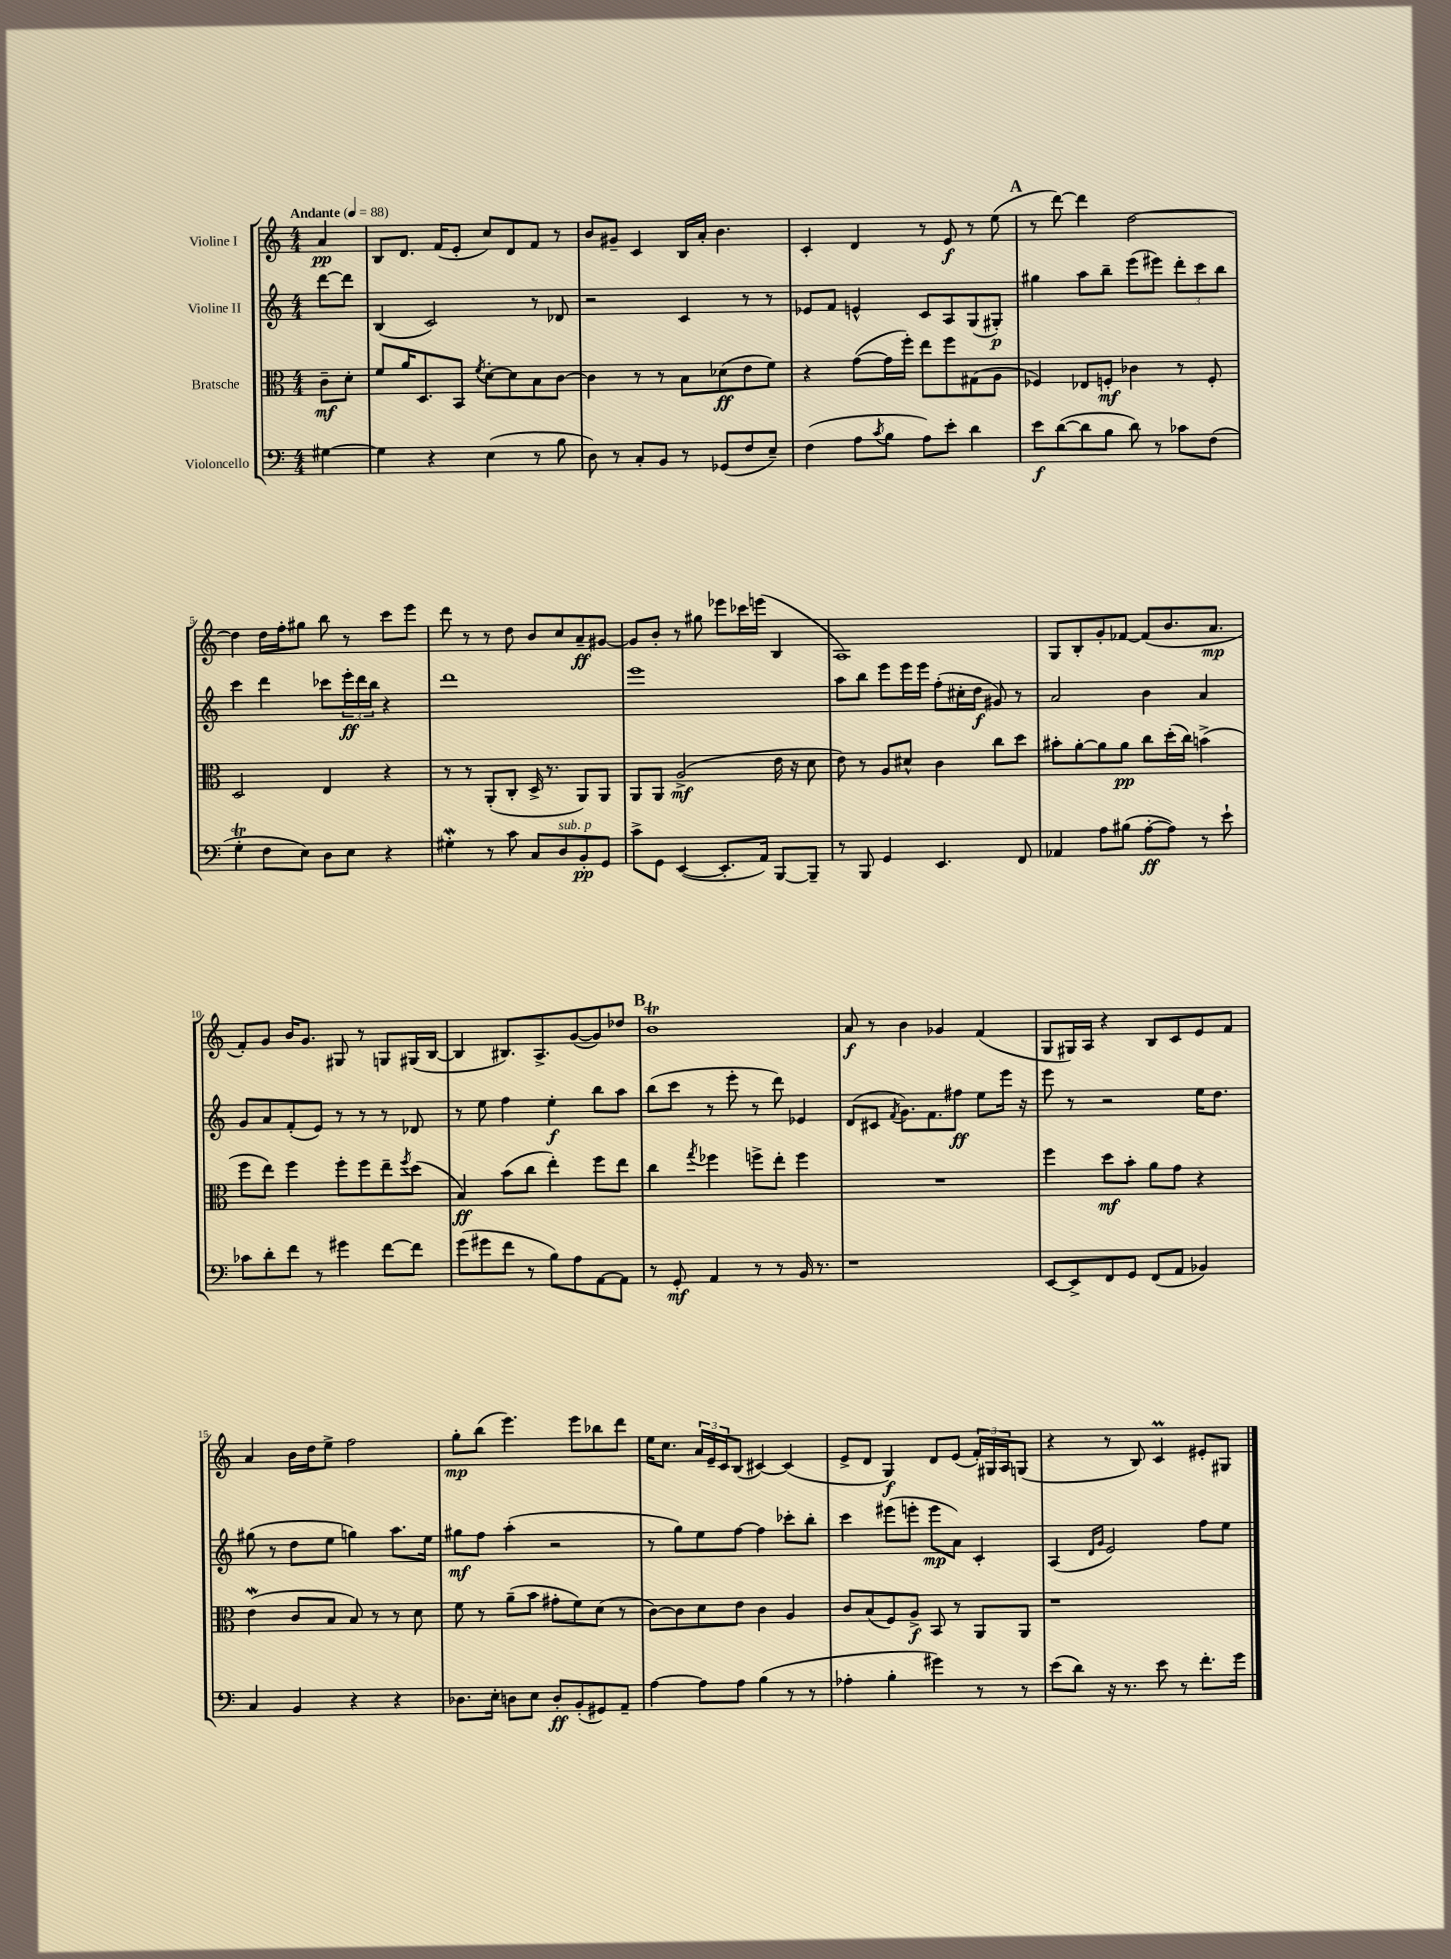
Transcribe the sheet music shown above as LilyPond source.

<<
\new StaffGroup <<
\new Staff = "s0" \with { instrumentName = "Violine I" } {
    \clef treble \key c \major \numericTimeSignature \time 4/4 \partial 4 \tempo "Andante" 4 = 88
    a'4\pp |
    b8 d'8. f'16( e'8-. c''8) d'8 f'8 r8 |
    b'8 gis'8-- c'4 b16 a'16-. b'4. |
    c'4-. d'4 r8 e'8\f r8 e''8( |
    \mark \markup { \bold "A" } r8 d'''8~) d'''4 d''2~ |
    d''4 d''16 f''16-. gis''8 b''8 r8 c'''8 e'''8 |
    d'''8 r8 r8 d''8 b'8 c''8 a'8--\ff gis'8~ |
    gis'8 b'8-. r8 gis''8 ees'''8 ces'''16 e'''16( b4 |
    a1) |
    g8 b8-. g'8-. fes'8~ fes'8( b'8. a'8.\mp |
    f'8-.) g'8 b'16 g'8. gis8 r8 g8 gis16( b16~ |
    b4 bis8.) a8.-> g'8~( g'8) des''8 |
    \mark \markup { \bold "B" } b'1\trill |
    a'8\f r8 b'4 ges'4 f'4( |
    g8 gis16) a16 r4 b8 c'8 e'8 f'8 |
    a'4 b'16 d''16 e''8-> f''2 |
    g''8-.\mp b''8( e'''4.) e'''8 bes''8 d'''8 |
    e''16 c''8. \tuplet 3/2 { a'16 e'16-- c'16 } b8( cis'4~) cis'4( |
    e'8-> d'8 g4\f) d'8 e'8( \tuplet 3/2 { f'16-.) gis16 a16 } g8( |
    r4 r8 b8) c'4\prall eis'8-. gis8 \bar "|." |
}
\new Staff = "s1" \with { instrumentName = "Violine II" } {
    \clef treble \key c \major \numericTimeSignature \time 4/4 \partial 4
    d'''8~ d'''8 |
    b4( c'2) r8 des'8 |
    r2 c'4 r8 r8 |
    ees'8 f'8 e'4-^ c'8 a8 g8( gis8-.\p) |
    \mark \markup { \bold "A" } gis''4 a''8 b''8-- e'''8( eis'''8) \tuplet 3/2 { d'''8-. c'''8 b''8 } |
    c'''4 d'''4 ces'''8 \tuplet 3/2 { e'''16-.\ff d'''16 b''16 } r4 |
    d'''1 |
    e'''1 |
    a''8 b''8 e'''8 e'''16 e'''16 f''8-.( cis''16-. d''16\f gis'8) r8 |
    a'2 b'4 a'4 |
    g'8 a'8 f'8-.( e'8) r8 r8 r8 des'8 |
    r8 e''8 f''4 e''4-.\f b''8 a''8 |
    \mark \markup { \bold "B" } b''8( c'''8 r8 e'''8-. r8 d'''8) ees'4 |
    d'8( cis'8 \acciaccatura { f'8 } g'8.) f'8. fis''8\ff e''8 e'''16 r16 |
    e'''8 r8 r2 e''16 d''8. |
    gis''8( r8 d''8 e''8 g''4) a''8. e''16 |
    gis''8\mf f''8 a''4-.( r2 |
    r8 g''8) e''8 f''8~ f''4 ces'''8-. b''8-. |
    c'''4 eis'''8( e'''8-. e'''8\mp a'8) c'4-. |
    a4( \grace { d'16 g'16 } e'2) f''8 e''8 \bar "|." |
}
\new Staff = "s2" \with { instrumentName = "Bratsche" } {
    \clef alto \key c \major \numericTimeSignature \time 4/4 \partial 4
    c'8--\mf d'8-. |
    f'8 a'16 d8. b,8 \acciaccatura { f'8 } d'8~-. d'8 b8 c'8~ |
    c'4 r8 r8 b8 des'8\ff( e'8 f'8) |
    r4 g'8~( g'16 f''16-.) e''8 f''8 gis8( a8 |
    \mark \markup { \bold "A" } fes4) ees8 f8-.\mf ces'4 r8 f8-. |
    d2 e4 r4 |
    r8 r8 a,8-.( c8-. d16-> r8. a,8) a,8 |
    a,8 a,8 a2->\mf( e'16 r16 d'8 |
    e'8) r8 a8 dis'8-^ c'4 c''8 d''8 |
    bis'8-. a'8~-. a'8 a'8\pp c''8 d''16-.( c''16) b'4->( |
    f''8 e''8) f''4 f''8-. f''8 e''8-- \acciaccatura { f''8 } d''8( |
    b4\ff) b'8( c''8 e''4-.) f''8 e''8 |
    \mark \markup { \bold "B" } c''4 \acciaccatura { g''8 } fes''4 f''8-> e''8-. f''4 |
    R1 |
    f''4 d''8\mf b'8-. a'8 g'8 r4 |
    e'4\mordent( c'8 b8 b8) r8 r8 d'8 |
    f'8 r8 a'8--( b'8 gis'8-. f'8) d'8( r8 |
    c'8~) c'8 d'8 e'8 c'4 a4 |
    c'8 b8( f8) a8->\f b,8 r8 a,8 a,8 |
    r1 \bar "|." |
}
\new Staff = "s3" \with { instrumentName = "Violoncello" } {
    \clef bass \key c \major \numericTimeSignature \time 4/4 \partial 4
    gis4~ |
    gis4 r4 e4( r8 b8 |
    d8) r8 c8-. b,8 r8 ges,8( f8 e8--) |
    f4( a8 \acciaccatura { c'8 } b8 a8) e'8-. d'4 |
    \mark \markup { \bold "A" } e'8\f d'8~( d'8 b8 d'8) r8 ces'8 f8( |
    g4-.\trill f8 e8) d8 e8 r4 |
    gis4-.\mordent r8 c'8 c8 d8^\markup { \italic "sub. p" } b,8-.\pp g,8 |
    c'8-> g,8 e,4~( e,8.-. a,16) b,,8~ b,,8-- |
    r8 b,,8 g,4 e,4. f,8 |
    aes,4 a8 bis8( a8~-.\ff a8) r8 e'8-! |
    ces'8 d'8-. f'8 r8 gis'4 f'8~ f'8 |
    g'8( gis'8 f'8 r8 b8) a8 a,8~ a,8 |
    \mark \markup { \bold "B" } r8 g,8-.\mf a,4 r8 r8 b,16 r8. |
    r1 |
    e,8~ e,8-> f,8 g,8 f,8( a,8 bes,4) |
    c4 b,4 r4 r4 |
    des8. e16-. d8 e8 d8-.\ff b,8-.( gis,8) a,8-- |
    a4~ a8 a8 b4( r8 r8 |
    aes4-. b4-. gis'4) r8 r8 |
    e'8( d'8) r16 r8. e'8 r8 f'8.-. g'16 \bar "|." |
}
>>
>>
